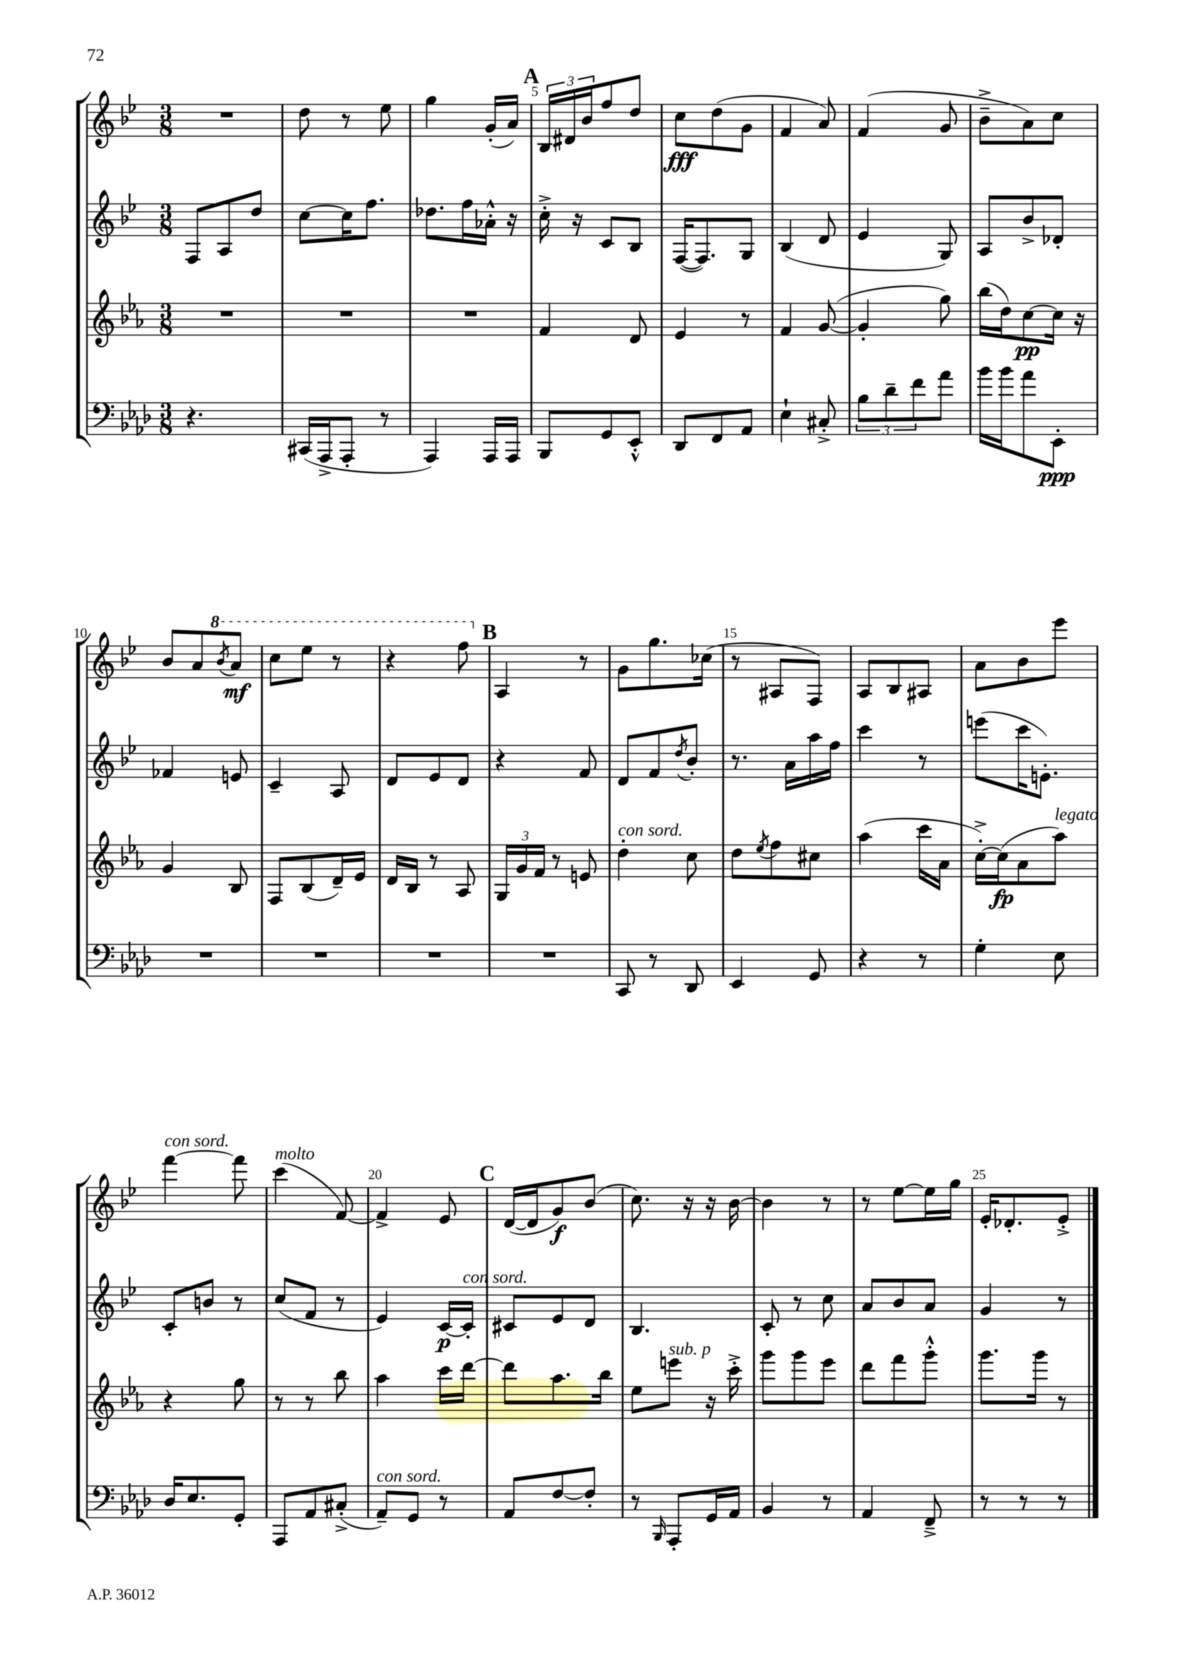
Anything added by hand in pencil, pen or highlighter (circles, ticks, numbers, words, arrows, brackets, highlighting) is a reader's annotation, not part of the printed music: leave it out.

**kern	**kern	**kern	**kern
*staff4	*staff3	*staff2	*staff1
*clefF4	*clefG2	*clefG2	*clefG2
*k[b-e-a-d-]	*k[b-e-a-]	*k[b-e-]	*k[b-e-]
*M3/8	*M3/8	*M3/8	*M3/8
4.r	4.r	8F	4.r
.	.	8A	.
.	.	8dd	.
=	=	=	=
(16CC#	4.r	[8cc	8dd
16AAA-^	.	.	.
8AAA-'	.	16cc]	8r
.	.	8.ff	.
8r	.	.	8ee-
=	=	=	=
4AAA-)	4.r	8.dd-	4gg
.	.	16ff	.
16AAA-	.	16a-'^^	(16g'
16AAA-	.	16r	16a)
=	=	=	=
8BBB-	4f	16cc'^	24B-
.	.	.	24d#
.	.	16r	.
.	.	.	24b-
8GG	.	8c	8ff
8EE-'^^	8d	8B-	8dd
=	=	=	=
8DD-	4e-	([16F	8cc
.	.	8.F])	.
8FF	.	.	(8dd
8AA-	8r	8G	8g
=	=	=	=
4E-`	4f	(4B-	4f
8C#'^	([8g	8d	8a)
=	=	=	=
12B-	4g']	4e-	(4f
12d-~	.	.	.
12f	.	.	.
8a-	8gg)	8G)	8g
=	=	=	=
16b-	(16bb-	8A	8b-~^
16b-	16dd)	.	.
8a-	[8cc	8b-^	8a)
8EE-'	16cc]	8d-'	8cc
.	16r	.	.
=	=	=	=
4.r	4g	4f-	8b-
.	.	.	8a
.	.	.	8qbb-
.	8B-	8e	8aa
=	=	=	=
4.r	8F	4c~	8ccc
.	(8B-	.	8eee-
.	16d~)	8A	8r
.	16e-	.	.
=	=	=	=
4.r	16d	8d	4r
.	16B-	.	.
.	8r	8e-	.
.	8A-	8d	8fff
=	=	=	=
4.r	24G	4r	4A
.	24g	.	.
.	24f	.	.
.	8r	.	.
.	8e	8f	8r
=	=	=	=
8CC	4dd'	8d	8g
8r	.	8f	8.gg
.	.	8qdd	.
8DD-	8cc	8b-'	.
.	.	.	(16cc-
=	=	=	=
4EE-	8dd	8.r	8r
.	8qee-	.	.
.	8ff	.	8A#
.	.	16a	.
8GG	8cc#	16aa	8F)
.	.	16ff	.
=	=	=	=
4r	(4aa-	4ccc	8A
.	.	.	8B-
8r	16ccc	8r	8A#
.	16a-	.	.
=	=	=	=
4G'	[16cc'^)	(8eee	8a
.	(16cc]	.	.
.	8a-	16ccc	8b-
.	.	8.e')	.
8E-	8aa-)	.	8eee-
=	=	=	=
16D-	4r	8c'	[4fff
8.E-	.	.	.
.	.	8b	.
8GG'	8gg	8r	8fff]
=	=	=	=
8AAA-	8r	(8cc	(4ccc
8AA-	8r	8f	.
(8C#'^	8bb-	8r	[8f)
=	=	=	=
8AA-~)	4aa-	4e-)	4f^]
8GG	.	.	.
8r	16ccc	[16c	8e-
.	[16ddd	16c']	.
=	=	=	=
8AA-	8ddd]	8c#	([16d
.	.	.	16d]
[8F	8.aa-	8e-	8g)
8F']	.	8d	(8b-
.	16bb-	.	.
=	=	=	=
8r	8ee-	4.B-	8.cc)
16qqBBB-	.	.	.
8AAA-'	8eee	.	.
.	.	.	16r
16GG	16r	.	16r
16AA-	16ccc'^	.	[16b-
=	=	=	=
4BB-	8ggg	8c'	4b-]
.	8ggg	8r	.
8r	8eee-	8cc	8r
=	=	=	=
4AA-	8ddd	8a	8r
.	8fff	8b-	[8ee-
8FF~^	8ggg'^^	8a	16ee-]
.	.	.	16gg
=	=	=	=
8r	8.ggg	4g	16e-'
.	.	.	8.d-'
8r	.	.	.
.	16ggg	.	.
8r	8r	8r	8e-'^
==	==	==	==
*-	*-	*-	*-
